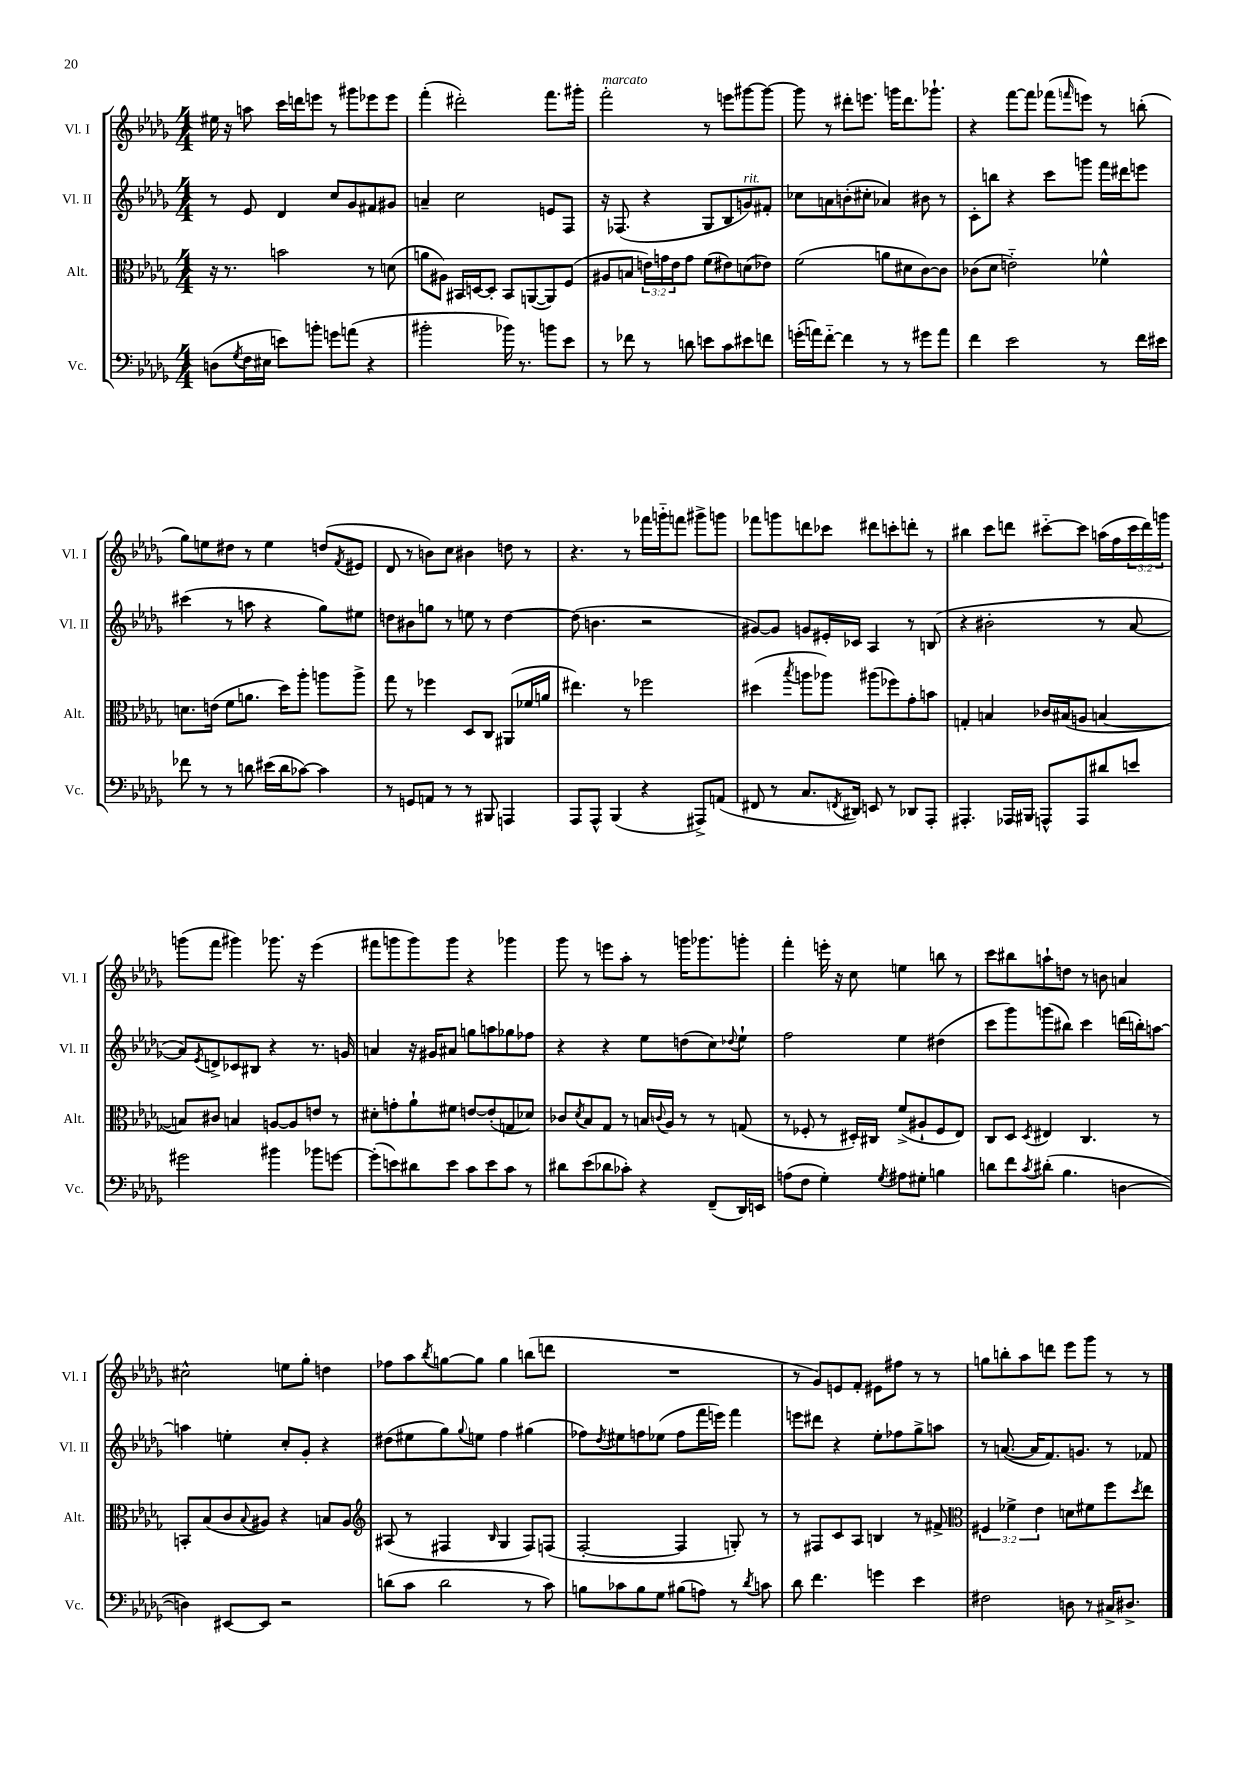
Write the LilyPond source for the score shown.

<<
\new StaffGroup <<
\new Staff = "s0" \with { instrumentName = "Vl. I" shortInstrumentName = "Vl. I" } {
    \clef treble \key des \major \numericTimeSignature \time 4/4 \override Staff.TupletNumber.text = #tuplet-number::calc-fraction-text
    eis''16 r16 a''8 c'''16 d'''16 e'''8 r8 gis'''8 ees'''8 ees'''8 |
    f'''4-.( dis'''2-.) f'''8. gis'''16-. |
    f'''2-.^\markup { \italic "marcato" } r8 e'''8 gis'''8~ gis'''8~ |
    gis'''8 r8 dis'''8-. e'''8. g'''16 dis'''8. ges'''8.-! |
    r4 f'''8~ f'''8 fes'''8( \grace { f'''16 } e'''8) r8 b''8-.( |
    ges''8) e''8 dis''8 r8 e''4 d''8( \acciaccatura { f'8 } eis'8 |
    des'8 r8 b'8) c''8 bis'4 d''8 r8 |
    r4. r8 fes'''16 g'''16-_ f'''8 gis'''8-> g'''8 |
    fes'''8 g'''8 d'''8 ces'''8 dis'''8 c'''8-. d'''8-. r8 |
    bis''4 c'''8 d'''8 cis'''8~-_ cis'''8 a''16( f''16 \tuplet 3/2 { cis'''16 d'''16) g'''16 } |
    g'''8( f'''8 gis'''4) ges'''8. r16 ees'''4( |
    fis'''8 g'''8 g'''8) g'''8 r4 ges'''4 |
    ges'''8 r8 e'''8 aes''8-. r8 g'''16 ges'''8. g'''8-. |
    f'''4-. e'''16-. r16 c''8 e''4 b''8 r8 |
    c'''8 bis''8 a''8-! d''8 r8 b'8 a'4 |
    cis''2-^ e''8 ges''8-. d''4 |
    fes''8 aes''8 \acciaccatura { bes''8 } g''8~ g''8 g''4 b''8( d'''8 |
    R1 |
    r8 ges'8) e'8 f'8-. eis'8 fis''8 r8 r8 |
    g''8 b''8-. aes''8 d'''8 ees'''8 ges'''8 r8 r8 \bar "|." |
}
\new Staff = "s1" \with { instrumentName = "Vl. II" shortInstrumentName = "Vl. II" } {
    \clef treble \key des \major \numericTimeSignature \time 4/4
    r8 ees'8 des'4 c''8 ges'8 fis'8 gis'8 |
    a'4-- c''2 e'8 f8 |
    r16 fes8.( r4 ges8 bes8 g'8^\markup { \italic "rit." }) fis'8-. |
    ces''8 a'8 b'8-.( cis''8-. aes'4) bis'8 r8 |
    c'8-. b''8 r4 c'''8 g'''8 f'''16 dis'''16 e'''8 |
    cis'''4( r8 a''8 r4 ges''8) eis''8 |
    d''8 bis'8 g''8 r8 e''8 r8 d''4~ |
    d''8( b'4. r2 |
    gis'8~) gis'8 g'8 eis'16-. ces'16 aes4 r8 b8( |
    r4 bis'2-. r8 aes'8~ |
    aes'8) \acciaccatura { ees'8 } d'8-> ces'8 bis8 r4 r8. g'16 |
    a'4 r16 gis'16 ais'8 g''8 a''8 ges''8 fes''8 |
    r4 r4 ees''8 d''8( c''8) \appoggiatura { des''8 } ees''8-! |
    f''2 ees''4 dis''4( |
    c'''8 ges'''8) g'''8( bis''8) c'''4 d'''16( b''16-.) a''8~ |
    a''4 e''4-. c''8-. ges'8-. r4 |
    dis''8( eis''8 ges''8) \appoggiatura { ges''8 } e''8 f''4 gis''4( |
    fes''8) \acciaccatura { des''8 } eis''8 f''8 ees''8( f''8 f'''16 e'''16) f'''4 |
    e'''8 dis'''8 r4 ees''8-. fes''8 ges''8-> a''8 |
    r8 a'8.~( a'16 f'8.) g'8. r8 fes'8 \bar "|." |
}
\new Staff = "s2" \with { instrumentName = "Alt." shortInstrumentName = "Alt." } {
    \clef alto \key des \major \numericTimeSignature \time 4/4 \override Staff.TupletNumber.text = #tuplet-number::calc-fraction-text
    r16 r8. b'2 r8 d'8( |
    a'8 ais8) bis,16 d16~ d8-. bis,8 a,8~( a,8) f8( |
    ais8 b8 \tuplet 3/2 { e'16) g'16 e'16 } g'8 f'8( eis'8) d'8( ees'8) |
    f'2( a'8 dis'8 c'8~) c'8 |
    ces'8( des'8 e'2-_) fes'4-^ |
    d'8. e'16( f'8 a'8. des''16) aes''8-. a''8 a''8-> |
    ges''8 r8 fes''4 des8 c8 ais,8( fes'16 a'16 |
    eis''4.) r8 fes''2 |
    dis''4( \acciaccatura { bes''8 } a''8 aes''8) ais''8( fes''8) ges'8-. b'8 |
    g4-. b4 ces'16 bis16( a8 b4~ |
    b8) cis'8 b4 a8~ a8 e'8 r8 |
    dis'8-. g'8-. aes'8-! fis'8 e'8~ e'8-.( g8 des'8) |
    ces'8 \acciaccatura { des'8 } bes8 ges8 r8 b16 \appoggiatura { c'8 } aes16 r8 r8 g8( |
    r8 fes8-. r8 dis16-.) cis16 f'8->( ais8-! fes8 ees8) |
    c8 des8 \acciaccatura { des8 } eis4 c4. r8 |
    b,8-. bes8( c'8 \appoggiatura { bes8 } ais8) r4 b8 ais8 |
    \clef treble ais8( r8 fis4 \grace { bes16 } ges4 fis8) f8( |
    f2~-. f4 g8-.) r8 |
    r8 fis8 c'8 aes8 b4 r8 fis'8-> |
    \clef alto \tuplet 3/2 { fis4 fes'4-> ees'4 } d'8 fis'8 f''8 \acciaccatura { des''8 } ees''8 \bar "|." |
}
\new Staff = "s3" \with { instrumentName = "Vc." shortInstrumentName = "Vc." } {
    \clef bass \key des \major \numericTimeSignature \time 4/4
    d8( \acciaccatura { ges8 } f16 eis16 e'8) b'8-. g'8 a'8( r4 |
    bis'2-. bes'16) r8. b'8 ees'8 |
    r8 fes'8 r8 d'8 e'8 c'8 eis'8 f'8 |
    g'16-.( a'16) f'8~-_ f'4 r8 r8 gis'8 a'8 |
    f'4 ees'2 r8 f'16 eis'16 |
    fes'8 r8 r8 d'8 eis'16( d'16 ces'8~) ces'4 |
    r8 g,8 a,8 r8 r8 bis,,8 a,,4 |
    aes,,8 aes,,8-^ bes,,4( r4 ais,,8->) a,8( |
    fis,8 r8 c8. \acciaccatura { f,8 } dis,16) e,8 r8 des,8 aes,,8-. |
    ais,,4.-. aes,,16 bis,,16 a,,8-^ a,,8 dis'8 e'8 |
    gis'2 bis'4 bes'8 g'8~ |
    g'8-.( e'8) dis'8 e'8 c'8 e'8 c'8 r8 |
    dis'8 ees'8( des'8 ces'8-.) r4 f,8--( des,16) e,16 |
    a8( f8 ges4-.) \acciaccatura { ges8 } ais8 gis8-. b4 |
    d'8 f'8 \acciaccatura { c'8 } dis'8-.( bes4. d4~ |
    d4) eis,8~ eis,8 r2 |
    d'8( c'8 d'2 r8 c'8) |
    b8 ces'8 b8 ges8 bis8( a8) r8 \acciaccatura { des'8 } c'8 |
    des'8 f'4. g'4 ees'4 |
    fis2 d8 r8 cis16-> dis8.-> \bar "|." |
}
>>
>>
\layout { \context { \Score \remove "Bar_number_engraver" } }
